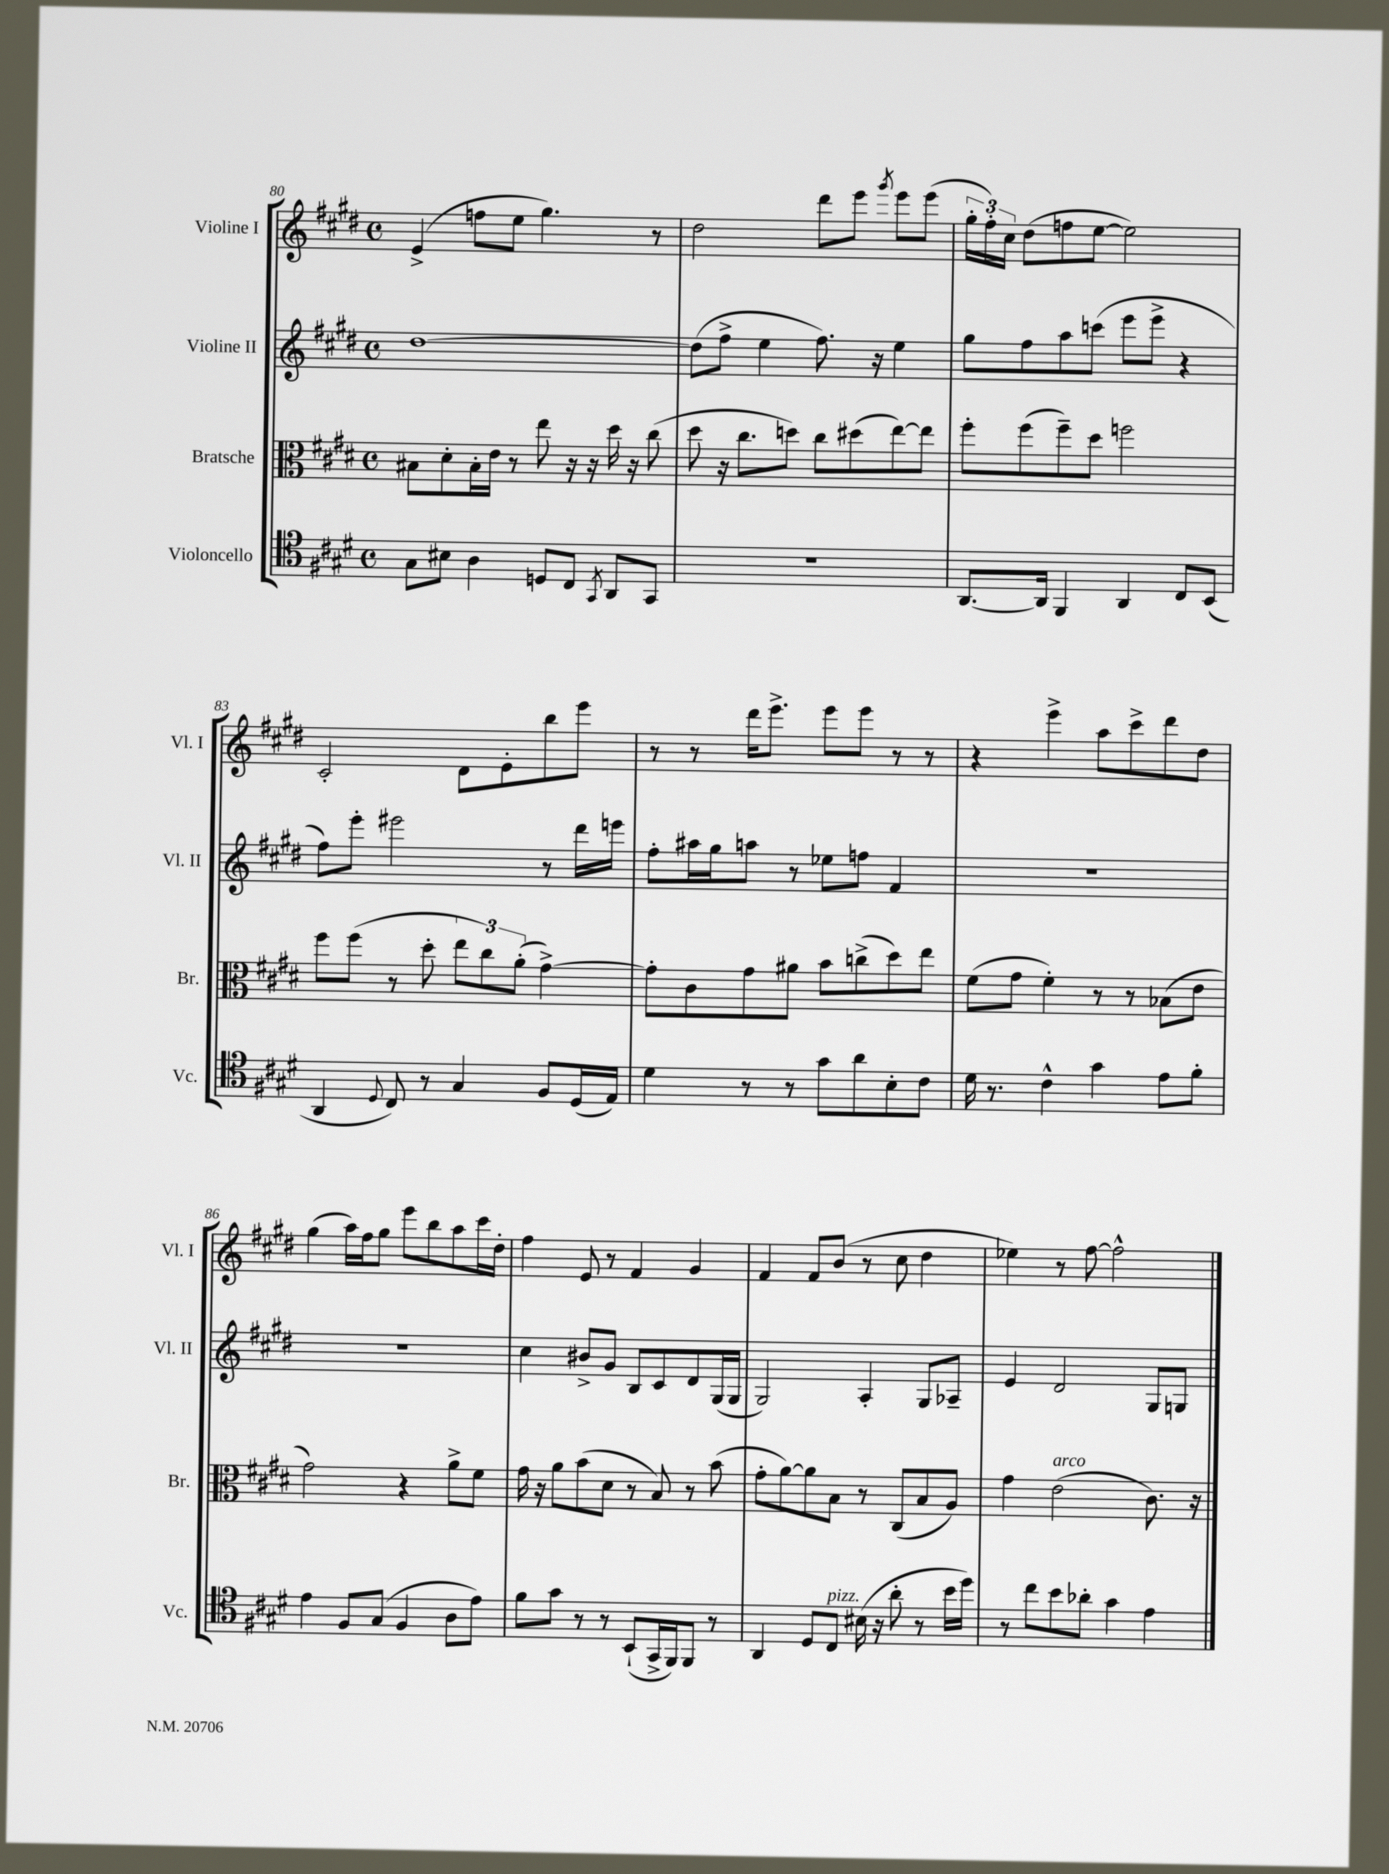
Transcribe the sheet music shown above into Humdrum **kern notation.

**kern	**kern	**kern	**kern
*part4	*part3	*part2	*part1
*staff4	*staff3	*staff2	*staff1
*I"Violoncello	*I"Bratsche	*I"Violine II	*I"Violine I
*I'Vc.	*I'Br.	*I'Vl. II	*I'Vl. I
*clefC4	*clefC3	*clefG2	*clefG2
*k[f#c#g#d#]	*k[f#c#g#d#]	*k[f#c#g#d#]	*k[f#c#g#d#]
*M4/4	*M4/4	*M4/4	*M4/4
*met(c)	*met(c)	*met(c)	*met(c)
=80	=80	=80	=80
8G#\L	8B#X\L	[1dd#	(4e^/
8B#X\J	8d#'\	.	.
4A\	16B#'\L	.	8ffn\L
.	16e\JJ	.	.
.	8r	.	8ee\J
8Dn/L	8ee\	.	4.gg#\)
8C#/J	16r	.	.
.	16r	.	.
8qGG#/	.	.	.
8AA/L	16dd#\	.	.
.	16r	.	.
8GG#/J	(8cc#\	.	8r
=81	=81	=81	=81
1r	8dd#\	(8dd#\L]	2dd#\
.	16r	8ff#^\J	.
.	8.cc#\L	.	.
.	.	4ee\	.
.	8ddn\J)	.	.
.	8cc#\L	8.ff#\)	8ddd#\L
.	(8dd#X\	.	8eee\J
.	.	16r	.
.	.	.	8qggg#/
.	[8ee\)	4ee\	8eee\L
.	8ee\J]	.	(8eee\J
=82	=82	=82	=82
[8.AA/L	8ff#'\L	8gg#\L	24gg#'\LL
.	.	.	24ff#'\)
.	.	.	24cc#\JJ
.	(8ff#\	8ff#\	(8dd#\L
16AA/Jk]	.	.	.
4FF#/	8ff#~\)	8aa\	8ffn\
.	8dd#\J	(8cccn\J	[8ee\J
4AA/	2ffn\	8eee\L	2ee\])
.	.	8eee^\J	.
8C#/L	.	4r	.
(8BB/J	.	.	.
!!LO:LB:g=z
=83	=83	=83	=83
4AA/	8ff#\L	8ff#\L)	2c#'/
.	(8ff#\J	8eee'\J	.
8qqD#/	.	.	.
8C#/)	8r	2eee#X\	.
8r	8dd#'\	.	.
4G#/	12ee\L	.	8d#\L
.	12cc#\)	.	.
.	.	.	8e'\
.	(12a'\J	.	.
8F#/L	[4g#^\)	8r	8bb\
(16D#/L	.	16ddd#\LL	8eee\J
16E/JJ)	.	16eeen\JJ	.
=84	=84	=84	=84
4d#\	8g#'\L]	8ff#'\L	8r
.	8c#\	16aa#X\L	8r
.	.	16gg#\J	.
8r	8g#\	8aan\J	16ddd#\KL
.	.	.	8.eee^\J
8r	8a#X\J	8r	.
8g#\L	8b\L	8ee-X\L	8eee\L
8a\	(8ccn^\	8ffn\J	8eee\J
8B'\	8dd#\)	4f#/	8r
8c#\J	8ee\J	.	8r
=85	=85	=85	=85
16d#\	(8f#\L	1r	4r
8.r	.	.	.
.	8g#\J	.	.
4c#^^\	4f#'\)	.	4eee^\
4g#\	8r	.	8aa\L
.	8r	.	8ccc#^\
8e\L	(8B-X\L	.	8ddd#\
8f#'\J	8e\J	.	8dd#\J
!!LO:LB:g=z
=86	=86	=86	=86
4e\	2g#\)	1r	(4gg#\
8F#/L	.	.	16aa\LL)
.	.	.	16ff#\J
(8G#/J	.	.	8gg#\J
4F#/	4r	.	8eee\L
.	.	.	8bb\
8A\L	8a^\L	.	8aa\
8e\J)	8f#\J	.	16ccc#\L
.	.	.	16dd#'\JJ
=87	=87	=87	=87
8f#\L	16g#\	4cc#\	4ff#\
.	16r	.	.
8g#\J	8a\L	.	.
8r	(8b\	8b#X^/L	8e/
8r	8d#\J	8g#/J	8r
(8BB`/L	8r	8B/L	4f#/
16GG#^/L	8B/)	8c#/	.
16FF#/J)	.	.	.
8FF#/J	8r	8d#/	4g#/
8r	(8b\	(16G#/L	.
.	.	16G#/JJ	.
=88	=88	=88	=88
4AA/	8g#'\L	2G#/)	4f#/
.	[8a\)	.	.
8D#/L	8a\]	.	8f#/L
!LO:TX:a:i:t=pizz.	!	!	!
8C#/J	8B\J	.	(8b/J
(16B#X\	8r	4A'/	8r
16r	.	.	.
8a'\	(8C#/L	.	8cc#\
8r	8B/	8G#/L	4dd#\
16b\LL	8A/J)	8A-X~/J	.
16dd#\JJ)	.	.	.
=89	=89	=89	=89
8r	4g#\	4e/	4ee-X\)
8cc#\L	.	.	.
!	!LO:TX:a:i:t=arco	!	!
8b\	(2e\	2d#/	8r
8a-X'\J	.	.	[8ff#\
4g#\	.	.	2ff#^^\]
4e\	8.c#\)	8G#/L	.
.	.	8Gn/J	.
.	16r	.	.
==	==	==	==
*-	*-	*-	*-
